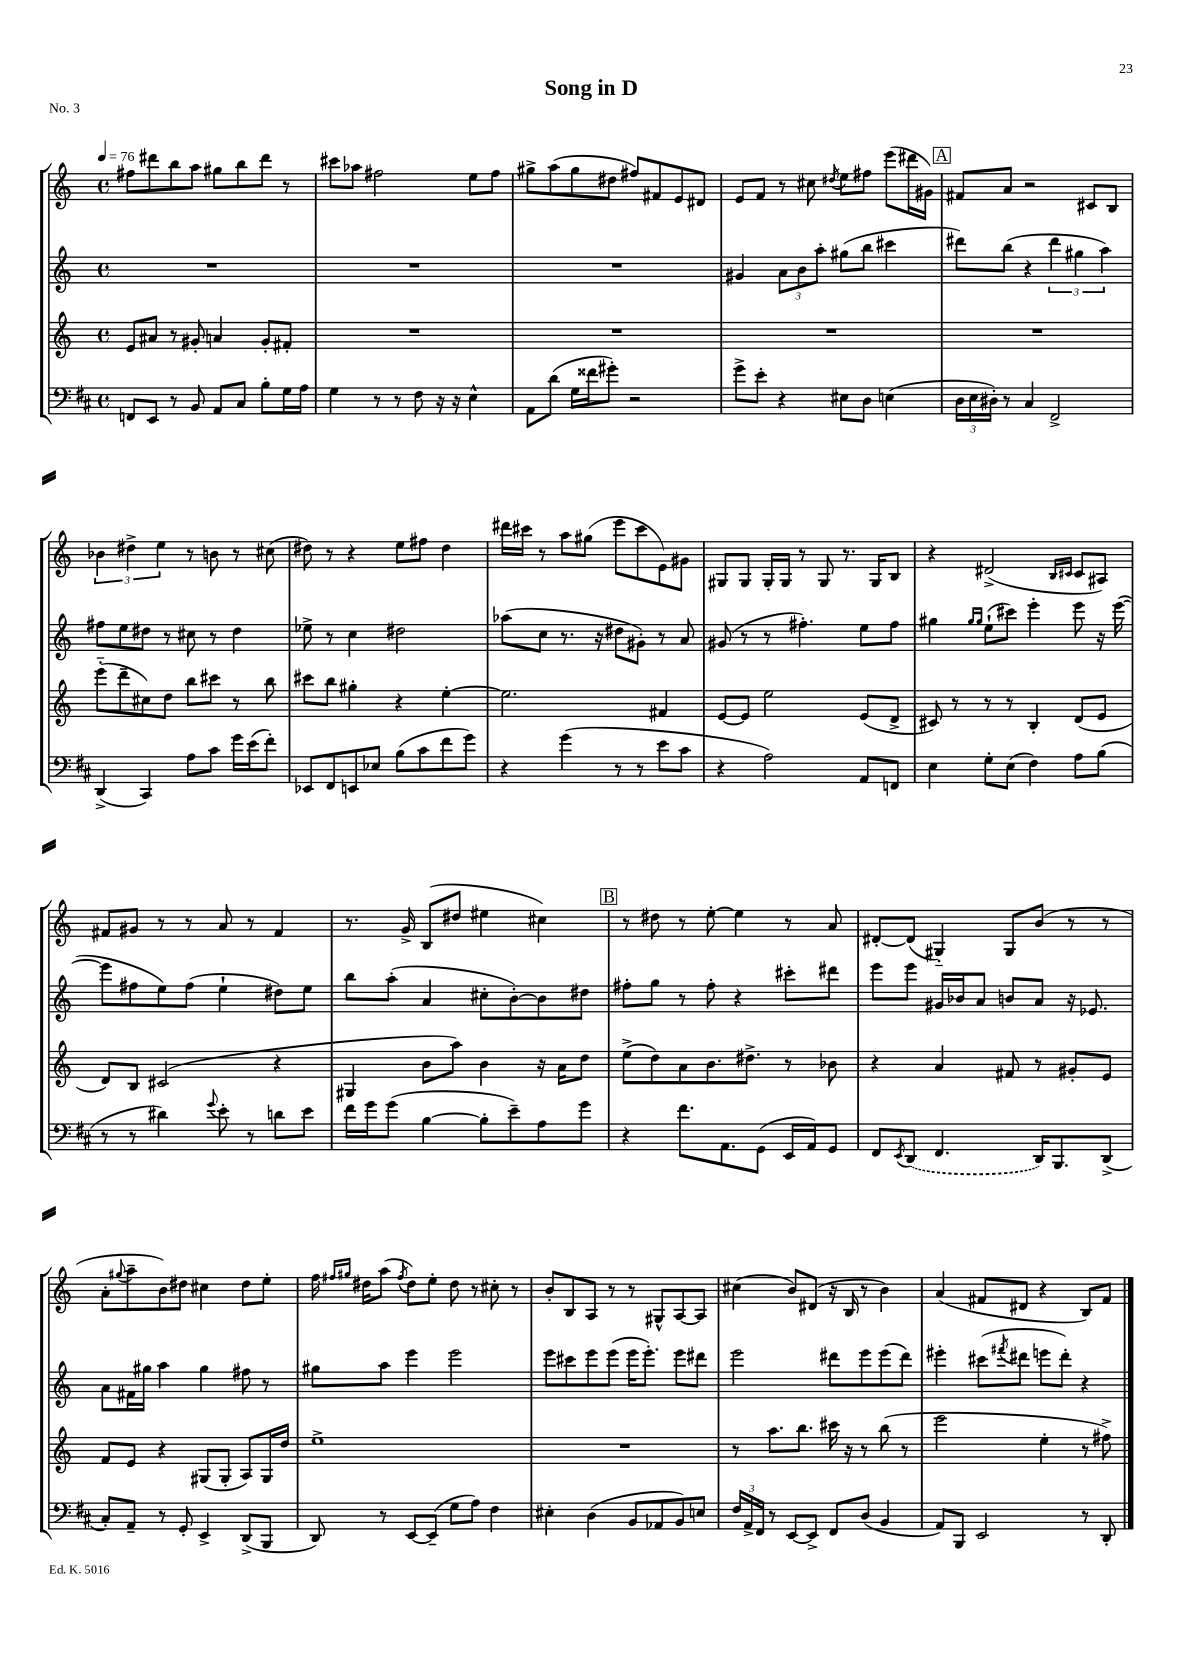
\header { title = "Song in D" piece = "No. 3" }
<<
\new StaffGroup <<
\new Staff = "s0" {
    \clef treble \key c \major \defaultTimeSignature \time 4/4 \tempo 4 = 76
    fis''8 dis'''8 b''8 a''8 gis''8 b''8 dis'''8 r8 |
    cis'''8 aes''8 fis''2 e''8 fis''8 |
    gis''8-> a''8( gis''8 dis''8 fis''8) fis'8 e'8 dis'8 |
    e'8 f'8 r8 cis''8 \acciaccatura { dis''8 } e''8 fis''8 e'''8( dis'''16 gis'16) |
    \mark \markup { \box "A" } fis'8 a'8 r2 cis'8 b8 |
    \tuplet 3/2 { bes'4 dis''4-> e''4 } r8 b'8 r8 cis''8( |
    dis''8) r8 r4 e''8 fis''8 dis''4 |
    dis'''16 cis'''16 r8 a''8 gis''8( e'''8 cis'''8 e'8) gis'8 |
    gis8 gis8 gis16-. gis16 r8 gis8 r8. gis16 b8 |
    r4 dis'2->( \grace { b16 cis'16 } cis'8 ais8) |
    fis'8 gis'8 r8 r8 a'8 r8 fis'4 |
    r8. g'16-> b8( dis''8 eis''4 cis''4) |
    \mark \markup { \box "B" } r8 dis''8 r8 e''8~-. e''4 r8 a'8 |
    dis'8~-. dis'8( gis4-_) gis8 b'8( r8 r8 |
    a'8-. \appoggiatura { gis''8 } a''8-- b'8) dis''8 cis''4 dis''8 e''8-. |
    f''16 \grace { fis''16 gis''16 } dis''16 a''8( \acciaccatura { fis''8 } dis''8) e''8-. dis''8 r8 cis''8-. r8 |
    b'8-. b8 a8 r8 r8 gis8-^ a8~ a8 |
    cis''4( b'8) dis'8( r16 b16 r8 b'4) |
    a'4( fis'8 dis'8 r4 b8) fis'8 \bar "|." |
}
\new Staff = "s1" {
    \clef treble \key c \major \defaultTimeSignature \time 4/4
    R1 |
    R1 |
    R1 |
    gis'4 \tuplet 3/2 { a'8 b'8 a''8-. } gis''8( b''8 cis'''4 |
    \mark \markup { \box "A" } dis'''8) b''8( r4 \tuplet 3/2 { dis'''4 gis''4 a''4) } |
    fis''8 e''8 dis''8 r8 cis''8 r8 dis''4 |
    ees''8-> r8 c''4 dis''2 |
    aes''8( c''8 r8. r16 dis''8 gis'8-.) r8 a'8 |
    gis'8( r8 r8 fis''4.-.) e''8 fis''8 |
    gis''4 \grace { gis''16 gis''16 } e''8-!( cis'''8) e'''4-. e'''8 r16 e'''16~( |
    e'''8 fis''8 e''8) fis''8( e''4-! dis''8) e''8 |
    b''8 a''8-.( a'4 cis''8-. b'8~-.) b'8 dis''8 |
    \mark \markup { \box "B" } fis''8-. g''8 r8 fis''8-. r4 cis'''8-. dis'''8 |
    e'''8 e'''8 gis'16 bes'16 a'8 b'8 a'8 r16 ees'8. |
    a'8 fis'16 gis''16 a''4 gis''4 fis''8 r8 |
    gis''8 a''8 e'''4 e'''2 |
    e'''8 cis'''8 e'''8 e'''8( e'''16 e'''8.-.) e'''8 dis'''8 |
    e'''2 dis'''8 e'''8 e'''8( dis'''8) |
    eis'''4-. cis'''8( \acciaccatura { fis'''8 } dis'''8 e'''8 dis'''8-.) r4 \bar "|." |
}
\new Staff = "s2" {
    \clef treble \key c \major \defaultTimeSignature \time 4/4
    e'8 ais'8 r8 gis'8-. a'4 gis'8-. fis'8-. |
    R1 |
    R1 |
    R1 |
    \mark \markup { \box "A" } R1 |
    e'''8-_( d'''8-- cis''8) d''8 b''8 cis'''8 r8 b''8 |
    cis'''8 b''8 gis''4-. r4 e''4~-. |
    e''2. fis'4 |
    e'8~ e'8 e''2 e'8( d'8-> |
    cis'8) r8 r8 r8 b4-. d'8( e'8 |
    d'8) b8 cis'2( r4 |
    gis4 b'8 a''8) b'4 r16 a'16 d''8 |
    \mark \markup { \box "B" } e''8->( d''8) a'8 b'8. dis''8.-> r8 bes'8 |
    r4 a'4 fis'8 r8 gis'8-. e'8 |
    f'8 e'8 r4 gis8( gis8-. a8) gis16 d''16 |
    e''1-> |
    R1 |
    r8 a''8. b''8. cis'''16 r16 r8 b''8( r8 |
    e'''2 e''4-. r8 fis''8->) \bar "|." |
}
\new Staff = "s3" {
    \clef bass \key d \major \defaultTimeSignature \time 4/4
    f,8 e,8 r8 b,8 a,8 cis8 b8-. g16 a16 |
    g4 r8 r8 fis8 r16 r16 e4-^ |
    a,8 d'8( g16 fisis'16 gis'8-.) r2 |
    g'8-> e'8-. r4 eis8 d8 e4( |
    \mark \markup { \box "A" } \tuplet 3/2 { d16 e16 dis16-.) } r8 cis4 fis,2-> |
    d,4->( cis,4) a8 cis'8 g'16 e'16( fis'8-.) |
    ees,8 fis,8 e,8 ees8 b8( cis'8 fis'8 g'8) |
    r4 g'4( r8 r8 e'8 cis'8 |
    r4 a2) a,8 f,8 |
    e4 g8-. e8( fis4) a8 b8( |
    r8 r8 dis'4) \appoggiatura { g'8 } e'8-. r8 d'8 e'8 |
    fis'16 g'16 g'8( b4~ b8-. e'8--) a8 g'8 |
    \mark \markup { \box "B" } r4 fis'8. a,8. g,8( e,16 a,16) g,8 |
    fis,8 \acciaccatura { e,8 } \once \slurDashed d,8( fis,4. d,16) b,,8. d,8->( |
    cis8-.) a,8-- r8 g,8-. e,4-> d,8->( b,,8 |
    d,8) r8 e,8~ e,8--( g8 a8) fis4 |
    eis4-. d4( b,8 aes,8 b,8) e8 |
    \tuplet 3/2 { fis16 a,16-> fis,16 } r8 e,8~ e,8-> fis,8 d8( b,4 |
    a,8) b,,8 e,2 r8 d,8-. \bar "|." |
}
>>
>>
\layout { \context { \Score \remove "Bar_number_engraver" } }
